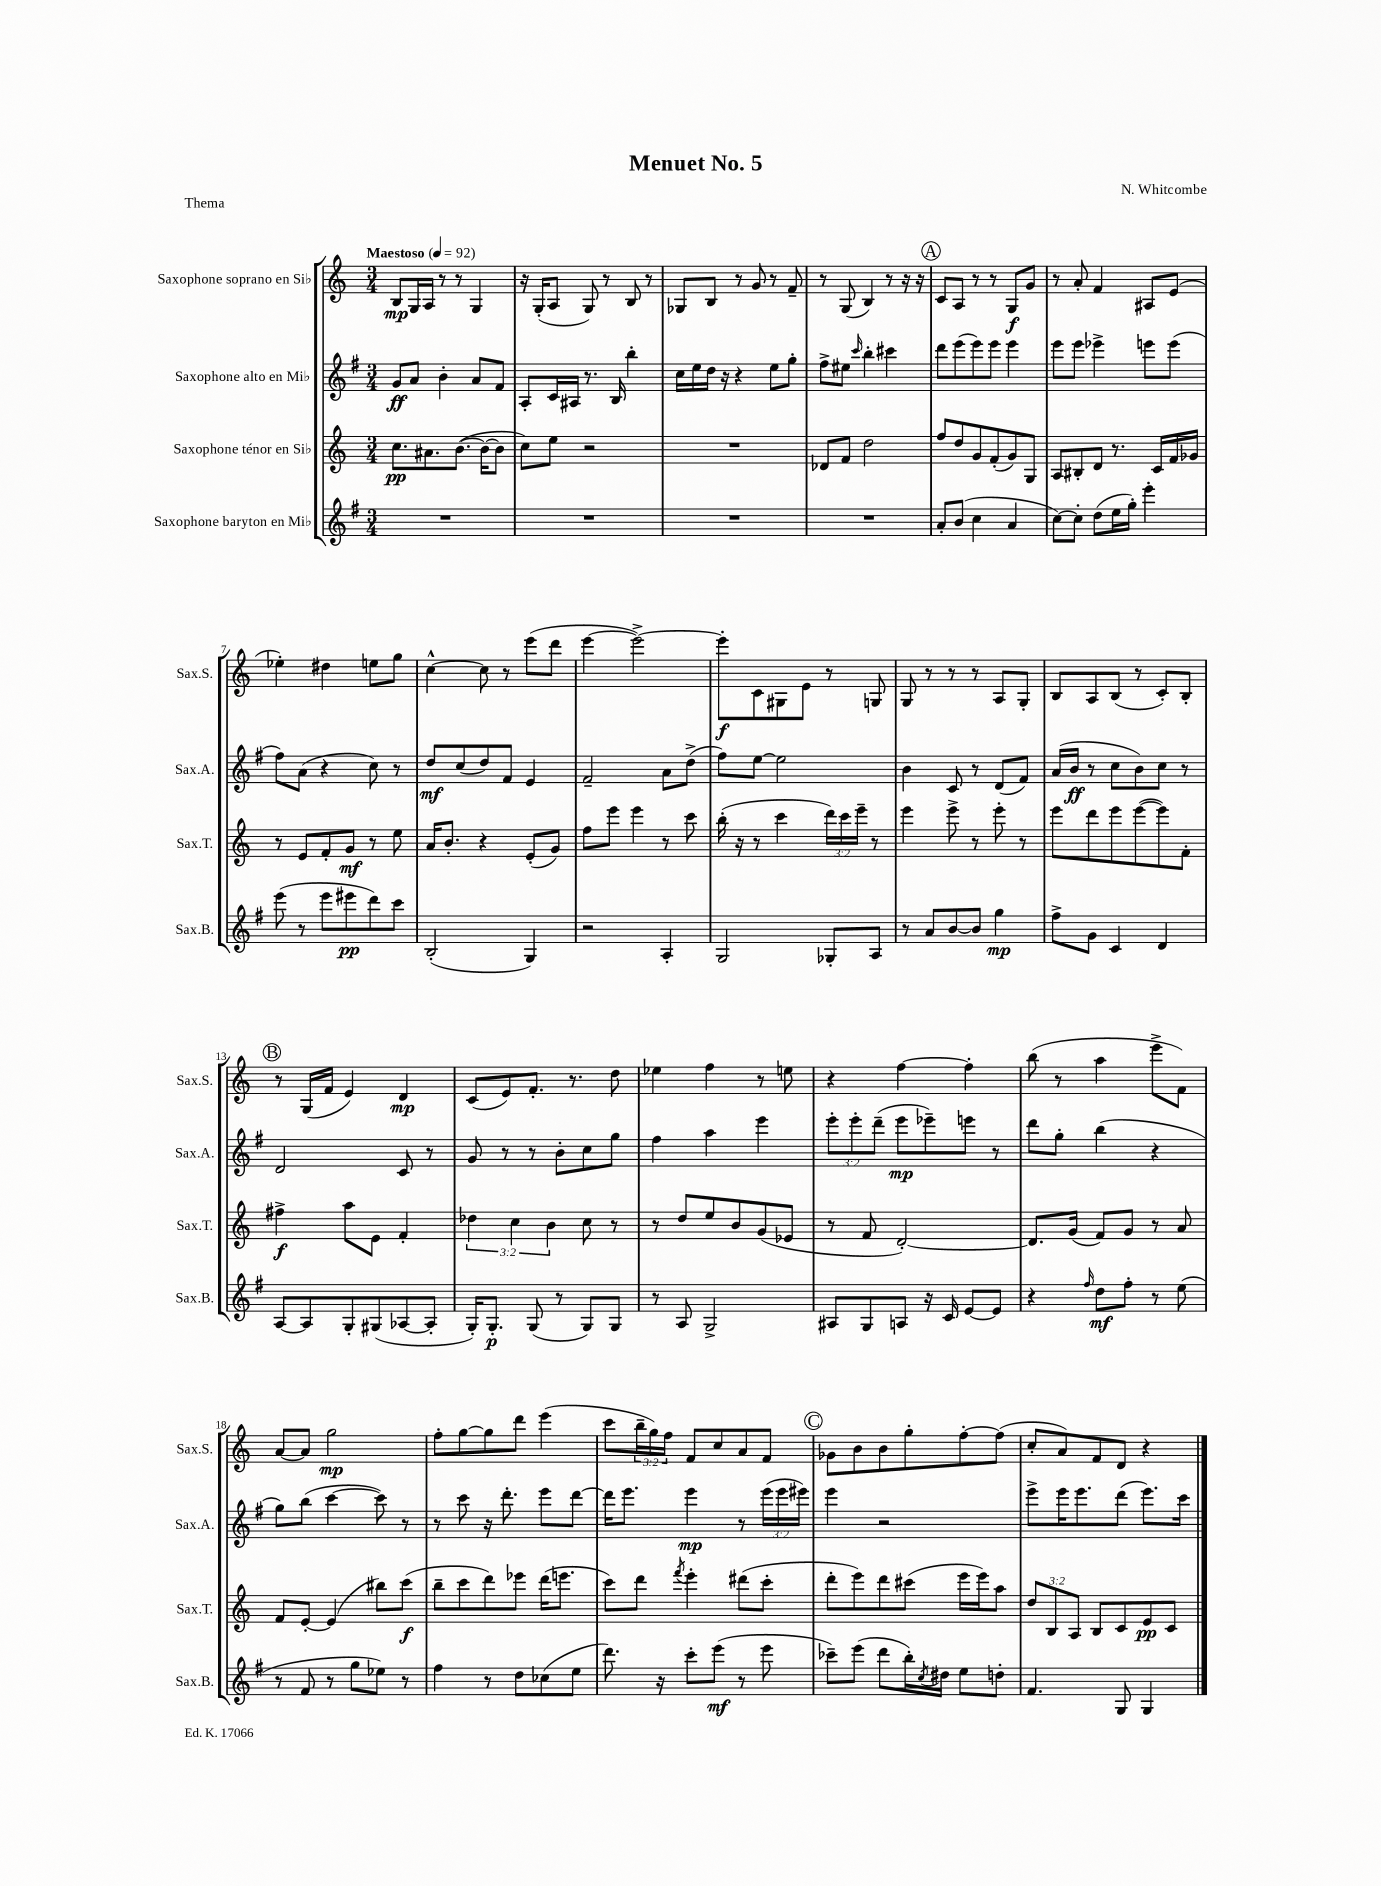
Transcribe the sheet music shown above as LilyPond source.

\header { title = "Menuet No. 5" composer = "N. Whitcombe" piece = "Thema" }
<<
\new StaffGroup <<
\new Staff = "s0" \with { instrumentName = "Saxophone soprano en Sib" shortInstrumentName = "Sax.S." } {
    \clef treble \key c \major \numericTimeSignature \time 3/4 \override Staff.TupletNumber.text = #tuplet-number::calc-fraction-text \tempo "Maestoso" 4 = 92
    b8\mp g16 a16 r8 r8 g4 |
    r16 g16-.( a8 g8) r8 b8 r8 |
    ges8 b8 r8 g'8 r8 f'8-- |
    r8 g8( b4) r8 r16 r16 |
    \mark \markup { \circle "A" } c'8 a8 r8 r8 g8\f g'8 |
    r8 a'8-. f'4 ais8 e'8( |
    ees''4-.) dis''4 e''8 g''8 |
    c''4~-^ c''8 r8 e'''8( d'''8 |
    e'''4~ e'''2~->) |
    e'''8-.\f c'8 gis8 e'8 r8 g8 |
    g8 r8 r8 r8 a8 g8-. |
    b8 a8 b8( r8 c'8-.) b8-. |
    \mark \markup { \circle "B" } r8 g16( f'16 e'4) d'4\mp |
    c'8( e'8) f'8.-. r8. d''8 |
    ees''4 f''4 r8 e''8 |
    r4 f''4~ f''4-. |
    b''8( r8 a''4 e'''8-> f'8) |
    a'8~ a'8 g''2\mp |
    f''8-. g''8~ g''8 d'''8 e'''4( |
    c'''8 \tuplet 3/2 { b''16-- g''16) f''16 } f'8 c''8 a'8 f'8 |
    \mark \markup { \circle "C" } ges'8 b'8 b'8 g''8-. f''8~-. f''8( |
    c''8-. a'8) f'8 d'8 r4 \bar "|." |
}
\new Staff = "s1" \with { instrumentName = "Saxophone alto en Mib" shortInstrumentName = "Sax.A." } {
    \clef treble \key g \major \numericTimeSignature \time 3/4 \override Staff.TupletNumber.text = #tuplet-number::calc-fraction-text
    g'8\ff a'8 b'4-. a'8 fis'8 |
    a8-. c'16 ais16 r8. b16 b''4-. |
    c''16 e''16 d''16 r16 r4 e''8 g''8-. |
    fis''8-> eis''8 \grace { c'''16 } b''4-. cis'''4 |
    \mark \markup { \circle "A" } d'''8 e'''8( e'''8) e'''8 e'''4 |
    e'''8 e'''8 ees'''4-> e'''8 e'''8( |
    fis''8) a'8( r4 c''8) r8 |
    d''8\mf c''8( d''8) fis'8 e'4 |
    fis'2-- a'8 d''8->( |
    fis''8) e''8~ e''2 |
    b'4 c'8 r8 d'8( fis'8) |
    a'16( b'16\ff r8 c''8 b'8) c''8 r8 |
    \mark \markup { \circle "B" } d'2 c'8 r8 |
    g'8 r8 r8 b'8-. c''8 g''8 |
    fis''4 a''4 e'''4 |
    \tuplet 3/2 { e'''8-. e'''8-. d'''8--( } e'''8\mp ees'''8--) e'''8 r8 |
    d'''8 g''8-. b''4( r4 |
    g''8) b''8( c'''4~ c'''8) r8 |
    r8 c'''8 r16 d'''8.-. e'''8 d'''8~ |
    d'''16 e'''8. e'''4\mp r8 \tuplet 3/2 { e'''16( e'''16 eis'''16) } |
    \mark \markup { \circle "C" } e'''4 r2 |
    e'''8-> e'''16 e'''8. d'''8( e'''8.) c'''16 \bar "|." |
}
\new Staff = "s2" \with { instrumentName = "Saxophone ténor en Sib" shortInstrumentName = "Sax.T." } {
    \clef treble \key c \major \numericTimeSignature \time 3/4 \override Staff.TupletNumber.text = #tuplet-number::calc-fraction-text
    c''8.\pp ais'8. b'8.~( b'16~ b'8 |
    c''8) e''8 r2 |
    R2. |
    des'8 f'8 d''2 |
    \mark \markup { \circle "A" } f''8 d''8 g'8 f'8-.( g'8) g8 |
    a8 bis8-. d'8 r8. c'16 f'16 ges'16 |
    r8 e'8 f'8-. g'8\mf r8 e''8 |
    a'16 b'8.-. r4 e'8-.( g'8) |
    f''8 e'''8 e'''4 r8 c'''8 |
    b''16-.( r16 r8 c'''4 \tuplet 3/2 { d'''16) c'''16 e'''16-- } r8 |
    e'''4 e'''8-> r8 e'''8-. r8 |
    e'''8 d'''8 e'''8 e'''8~( e'''8) f'8-. |
    \mark \markup { \circle "B" } fis''4->\f a''8 e'8 f'4-. |
    \tuplet 3/2 { des''4 c''4 b'4 } c''8 r8 |
    r8 d''8 e''8 b'8 g'8( ees'8 |
    r8 f'8 d'2~-.) |
    d'8. g'16( f'8) g'8 r8 a'8 |
    f'8 e'8~-. e'4( bis''8) c'''8\f( |
    b''8-- c'''8 d'''8) ees'''8 d'''16( e'''8. |
    c'''8) d'''8 \acciaccatura { f'''8 } e'''4-. dis'''8( c'''8-. |
    \mark \markup { \circle "C" } d'''8-. e'''8) d'''8 cis'''8( e'''16 e'''16) a''8 |
    \tuplet 3/2 { d''8 b8 a8 } b8 c'8 e'8\pp c'8 \bar "|." |
}
\new Staff = "s3" \with { instrumentName = "Saxophone baryton en Mib" shortInstrumentName = "Sax.B." } {
    \clef treble \key g \major \numericTimeSignature \time 3/4
    R2. |
    R2. |
    R2. |
    R2. |
    \mark \markup { \circle "A" } a'8-. b'8( c''4 a'4 |
    c''8~) c''8-. d''8( e''16 g''16-.) e'''4-. |
    e'''8( r8 e'''8 eis'''8\pp d'''8) c'''8 |
    b2-.( g4) |
    r2 a4-. |
    g2 ges8-. a8 |
    r8 a'8 b'8~ b'8 g''4\mp |
    fis''8-> g'8 c'4 d'4 |
    \mark \markup { \circle "B" } a8~ a8 g8-. gis8( aes8~ aes8-. |
    g16-.) g8.-.\p g8( r8 g8) g8 |
    r8 a8 g2-> |
    ais8 g8 a8 r16 c'16 e'8~ e'8 |
    r4 \grace { fis''16 } d''8\mf fis''8-. r8 e''8( |
    r8 fis'8 r8 g''8 ees''8) r8 |
    fis''4 r8 d''8 ces''8( e''8 |
    d'''8.) r16 c'''8-. e'''8\mf( r8 e'''8 |
    \mark \markup { \circle "C" } ces'''8--) e'''8( d'''8 b''16-.) \acciaccatura { c''8 } dis''16 e''8 d''8-. |
    fis'4. g8 g4 \bar "|." |
}
>>
>>
